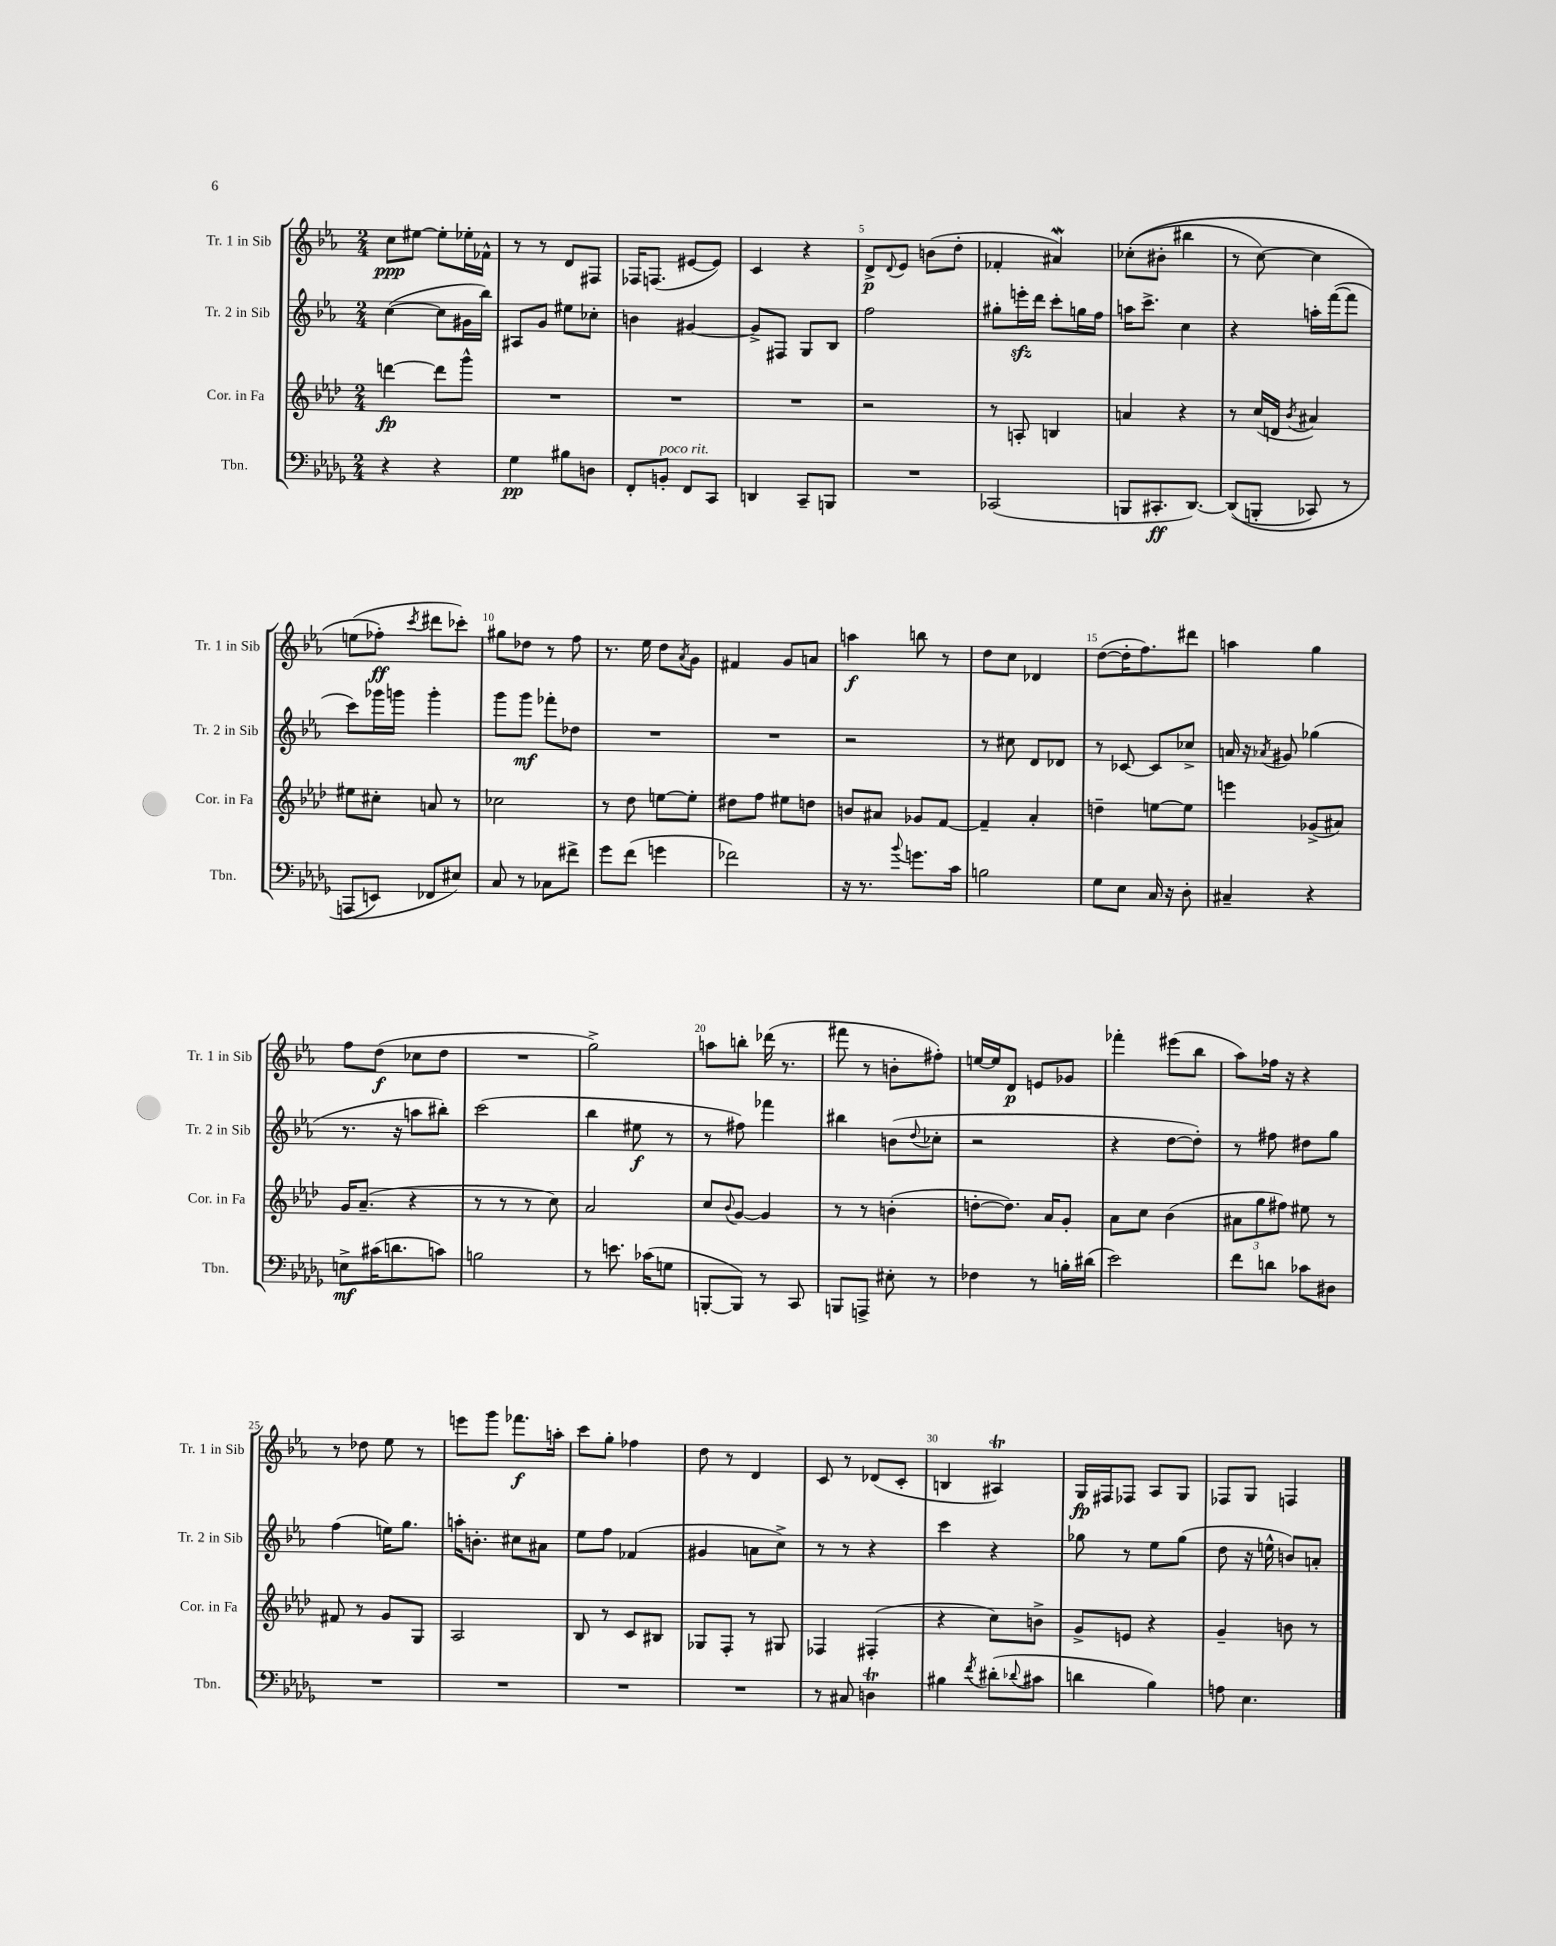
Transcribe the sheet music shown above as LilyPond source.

<<
\new StaffGroup <<
\new Staff = "s0" \with { instrumentName = "Tr. 1 in Sib" shortInstrumentName = "Tr. 1 in Sib" } {
    \clef treble \key ees \major \numericTimeSignature \time 2/4
    c''8\ppp eis''8~ eis''8-. ees''16-. fes'16-^ |
    r8 r8 d'8 fis8 |
    fes16 f8.( eis'8~ eis'8) |
    c'4 r4 |
    d'8->\p \appoggiatura { d'8 } ees'8 b'8( d''8-. |
    fes'4-. ais'4\mordent) |
    ces''8-.(\( bis'8-. bis''4 |
    r8 c''8~) c''4 |
    e''8( fes''8-.\ff\) \acciaccatura { c'''8 } dis'''8 ces'''8-.) |
    gis''8 des''8 r8 f''8 |
    r8. ees''16 d''8 \acciaccatura { aes'8 } g'8 |
    fis'4 g'8 a'8 |
    a''4\f b''8 r8 |
    d''8 c''8 des'4 |
    d''8~( d''16-. f''8.) dis'''8 |
    a''4 g''4 |
    f''8 d''8\f( ces''8 d''8 |
    R2 |
    g''2->) |
    a''8 b''8-. des'''16( r8. |
    fis'''8 r8 b'8-. fis''8-.) |
    e''16~ e''16 d'8\p e'8 ges'8 |
    fes'''4-. eis'''8( bes''8 |
    aes''8) fes''16 r16 r4 |
    r8 des''8 ees''8 r8 |
    e'''8 g'''8 fes'''8.\f a''16-. |
    c'''8 g''8-. fes''4 |
    d''8 r8 d'4 |
    c'8 r8 des'8( c'8-. |
    b4 ais4\trill) |
    g16\fp fis16 fes8 aes8 g8 |
    fes8 g8 f4 \bar "|." |
}
\new Staff = "s1" \with { instrumentName = "Tr. 2 in Sib" shortInstrumentName = "Tr. 2 in Sib" } {
    \clef treble \key ees \major \numericTimeSignature \time 2/4
    c''4~( c''8 gis'16 bes''16) |
    ais8 g'8 eis''8 ces''8-. |
    b'4 gis'4~ |
    gis'8-> fis8 g8 bes8 |
    f''2 |
    gis''8-. e'''16-.\sfz d'''16 c'''8-. g''16 f''16 |
    a''16 c'''8.-> c''4 |
    r4 a''16-. f'''16~( f'''8 |
    c'''8) ges'''16 g'''16 g'''4-. |
    g'''8 g'''8\mf fes'''8-. des''8 |
    R2 |
    R2 |
    r2 |
    r8 cis''8 d'8 des'8 |
    r8 ces'8~ ces'8 ces''8-> |
    a'16 r16 \acciaccatura { aes'8 } gis'8 ges''4( |
    r8. r16 a''8 bis''8-.) |
    c'''2( |
    bes''4 eis''8\f r8 |
    r8 fis''8) fes'''4 |
    bis''4 b'8( \appoggiatura { d''8 } ces''8-. |
    r2 |
    r4 d''8~ d''8-.) |
    r8 fis''8 dis''8 g''8 |
    f''4( e''16) g''8. |
    a''16-. b'8.-. cis''8 ais'8 |
    ees''8 f''8 fes'4( |
    gis'4 a'8 c''8->) |
    r8 r8 r4 |
    c'''4 r4 |
    ges''8 r8 ees''8 ges''8( |
    d''8 r16 e''16-^ b'8) a'8-. \bar "|." |
}
\new Staff = "s2" \with { instrumentName = "Cor. in Fa" shortInstrumentName = "Cor. in Fa" } {
    \clef treble \key aes \major \numericTimeSignature \time 2/4
    d'''4~\fp d'''8 g'''8-^ |
    R2 |
    R2 |
    R2 |
    r2 |
    r8 a8-. b4 |
    a'4 r4 |
    r8 c''16( d'16 \acciaccatura { bes'8 } ais'4) |
    eis''8 cis''8-. a'8 r8 |
    ces''2 |
    r8 des''8 e''8~ e''8-. |
    dis''8 f''8 eis''8 d''8 |
    b'8 ais'8 ges'8 f'8~ |
    f'4-- aes'4-. |
    d''4-- e''8~ e''8 |
    e'''4 ges'8->( ais'8) |
    g'16 aes'8.--( r4 |
    r8 r8 r8 c''8) |
    aes'2 |
    c''8 \appoggiatura { bes'8 } g'8~ g'4 |
    r8 r8 b'4-.( |
    d''8~-. d''8.) aes'16 g'8-. |
    aes'8 c''8 bes'4( |
    \tuplet 3/2 { ais'8 g''8 fis''8) } eis''8 r8 |
    fis'8 r8 g'8 g8 |
    aes2 |
    bes8 r8 c'8 bis8 |
    ges8 f8-. r8 gis8 |
    fes4 fis4-.( |
    r4 c''8) b'8-> |
    g'8-> e'8 r4 |
    g'4-- b'8 r8 \bar "|." |
}
\new Staff = "s3" \with { instrumentName = "Tbn." shortInstrumentName = "Tbn." } {
    \clef bass \key des \major \numericTimeSignature \time 2/4
    r4 r4 |
    ges4\pp bis8 d8 |
    f,8-. b,8-.^\markup { \italic "poco rit." } f,8 c,8 |
    d,4 c,8-- b,,8 |
    R2 |
    ces,2( |
    b,,8 cis,8.-.\ff des,8.~) |
    des,8(\( b,,8-. ces,8) r8 |
    a,,8( e,8\) fes,8 eis8) |
    c8 r8 ces8 fis'8-> |
    ges'8 f'8( g'4 |
    fes'2) |
    r16 r8. \appoggiatura { bes'8 } g'8. c'16 |
    b2 |
    ges8 ees8 c16 r16 des8-. |
    cis4-- r4 |
    e8->\mf cis'16( d'8. c'8) |
    b2 |
    r8 e'8. ces'16( g8 |
    b,,8~-. b,,8) r8 c,8 |
    b,,8 a,,8-> eis8-. r8 |
    fes4 r8 b16-. dis'16( |
    ees'2) |
    f'8 d'8 ces'8 dis8 |
    R2 |
    R2 |
    R2 |
    R2 |
    r8 cis8 d4\trill |
    bis4 \acciaccatura { f'8 } dis'8-.( \appoggiatura { des'8 } cis'8 |
    d'4 bes4) |
    a8 ees4. \bar "|." |
}
>>
>>
\layout { \context { \Score \override BarNumber.break-visibility = ##(#f #t #t) barNumberVisibility = #(every-nth-bar-number-visible 5) } }
